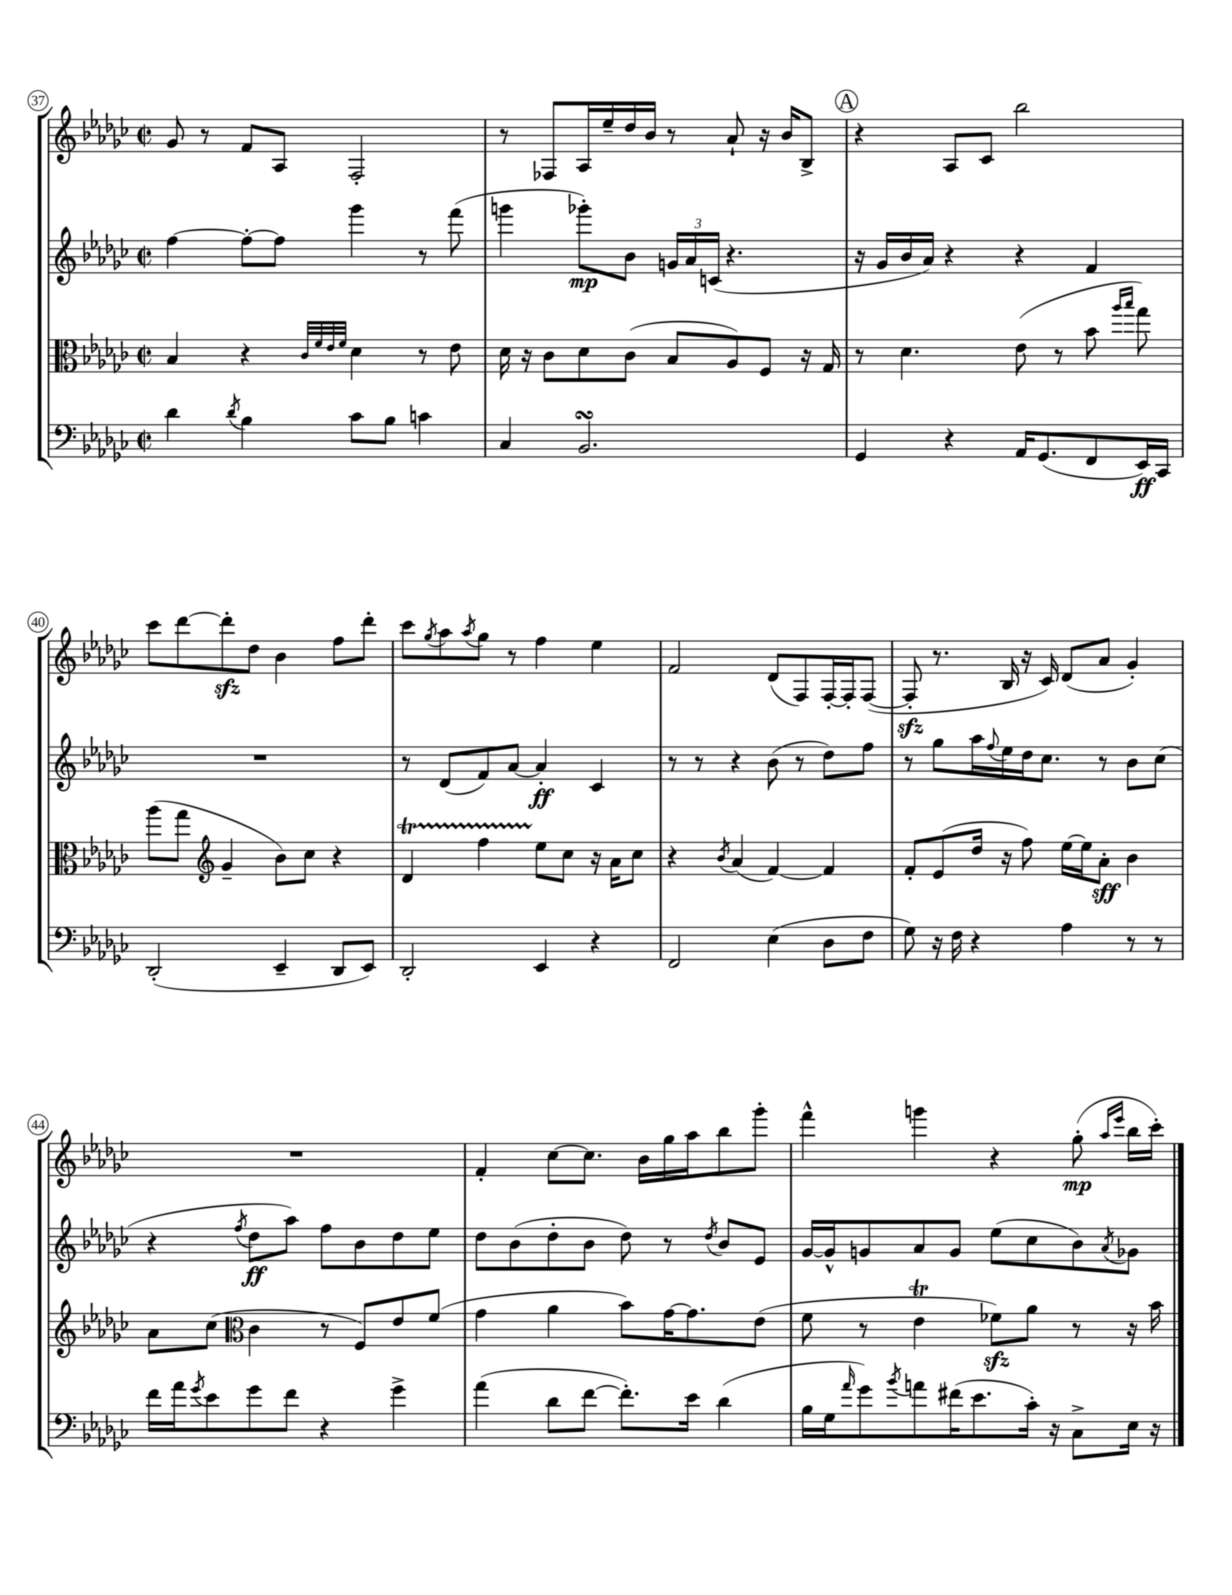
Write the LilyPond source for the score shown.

<<
\new StaffGroup <<
\new Staff = "s0" {
    \clef treble \key ges \major \defaultTimeSignature \time 2/2
    ges'8 r8 f'8 aes8 f2-. |
    r8 fes8 aes16 ees''16-- des''16 bes'16 r8 aes'8-! r16 bes'16 bes8-> |
    \mark \markup { \circle "A" } r4 aes8 ces'8 bes''2 |
    ces'''8 des'''8~ des'''8-.\sfz des''8 bes'4 f''8 des'''8-. |
    ces'''8 \acciaccatura { ges''8 } aes''8 \acciaccatura { aes''8 } ges''8 r8 f''4 ees''4 |
    f'2 des'8( f8) f16~-. f16-. f8~( |
    f8-.\sfz r8. bes16 r16 ces'16) des'8( aes'8 ges'4-.) |
    R1 |
    f'4-. ces''8~ ces''8. bes'16 ges''16 aes''16 bes''8 ges'''8-. |
    f'''4-^ g'''4 r4 ges''8-.\mp( \grace { aes''16 ees'''16 } bes''16 ces'''16-.) \bar "|." |
}
\new Staff = "s1" {
    \clef treble \key ges \major \defaultTimeSignature \time 2/2
    f''4~ f''8~-. f''8 ges'''4 r8 f'''8( |
    g'''4 ges'''8-.\mp) bes'8 \tuplet 3/2 { g'16 aes'16 c'16( } r4. |
    \mark \markup { \circle "A" } r16 ges'16 bes'16 aes'16) r4 r4 f'4 |
    R1 |
    r8 des'8( f'8) aes'8~ aes'4-.\ff ces'4 |
    r8 r8 r4 bes'8( r8 des''8) f''8 |
    r8 ges''8 aes''16 \appoggiatura { f''8 } ees''16 des''16 ces''8. r8 bes'8 ces''8( |
    r4 \acciaccatura { f''8 } des''8\ff aes''8) f''8 bes'8 des''8 ees''8 |
    des''8 bes'8( des''8-. bes'8 des''8) r8 \acciaccatura { des''8 } bes'8 ees'8 |
    ges'16~ ges'16-^ g'8 aes'8 g'8 ees''8( ces''8 bes'8) \acciaccatura { aes'8 } ges'8 \bar "|." |
}
\new Staff = "s2" {
    \clef alto \key ges \major \defaultTimeSignature \time 2/2
    bes4 r4 \grace { ces'32 f'32 ees'32 f'32 } des'4 r8 ees'8 |
    des'16 r16 ces'8 des'8 ces'8( bes8 aes8) f8 r16 ges16 |
    \mark \markup { \circle "A" } r8 des'4. ees'8( r8 bes'8 \grace { aes''16 bes''16 } ges''8) |
    aes''8( ges''8 \clef treble ges'4-- bes'8) ces''8 r4 |
    des'4\startTrillSpan f''4 ees''8\stopTrillSpan ces''8 r16 aes'16 ces''8 |
    r4 \acciaccatura { bes'8 } aes'4( f'4~) f'4 |
    f'8-. ees'8( des''16 r16 f''8) ees''16~ ees''16 aes'8-.\sff bes'4 |
    aes'8 ces''8( \clef alto ces'4 r8 f8) ees'8 f'8( |
    ges'4 aes'4 bes'8) ges'16~ ges'8. ees'8( |
    f'8 r8 ees'4\trill fes'8\sfz) aes'8 r8 r16 bes'16 \bar "|." |
}
\new Staff = "s3" {
    \clef bass \key ges \major \defaultTimeSignature \time 2/2
    des'4 \acciaccatura { des'8 } bes4 ces'8 bes8 c'4 |
    ces4 bes,2.\turn |
    \mark \markup { \circle "A" } ges,4 r4 aes,16 ges,8.( f,8 ees,16\ff) ces,16 |
    des,2-.( ees,4-- des,8 ees,8) |
    des,2-. ees,4 r4 |
    f,2 ees4( des8 f8 |
    ges8) r16 f16 r4 aes4 r8 r8 |
    f'16 aes'16 \acciaccatura { ges'8 } ees'8 ges'8 f'8 r4 ges'4-> |
    aes'4( des'8 f'8~ f'8.-.) ees'16 des'4( |
    bes16 ges16 \grace { aes'16 } ges'8) \acciaccatura { bes'8 } a'8 fis'16( ees'8. ces'16-.) r16 ces8-> ees16 r16 \bar "|." |
}
>>
>>
\layout { \context { \Score currentBarNumber = #37 \override BarNumber.stencil = #(make-stencil-circler 0.1 0.3 ly:text-interface::print) } }
